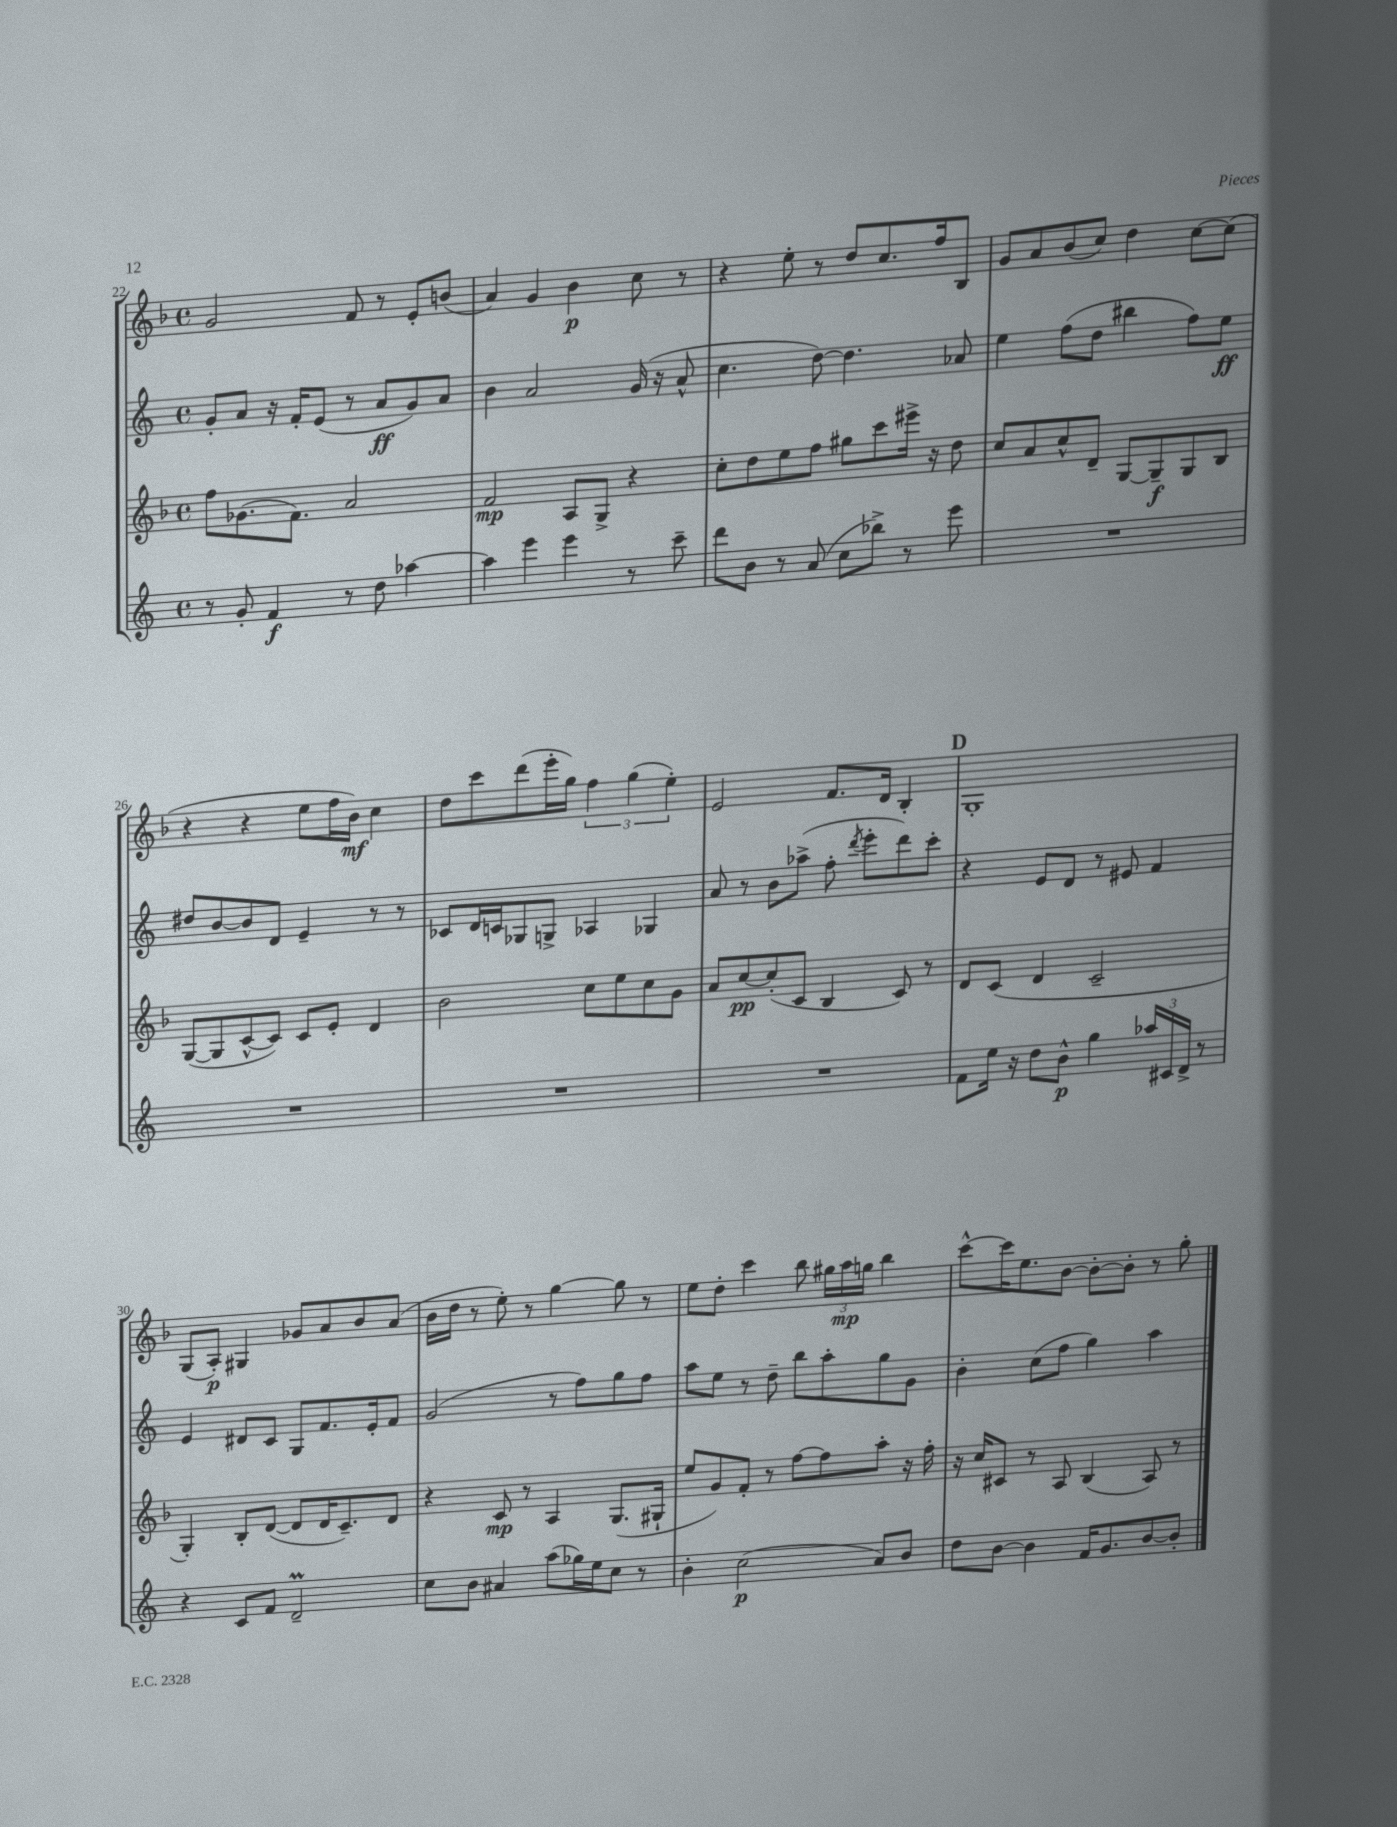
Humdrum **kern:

**kern	**kern	**kern	**kern
*staff4	*staff3	*staff2	*staff1
*clefG2	*clefG2	*clefG2	*clefG2
*k[]	*k[b-]	*k[]	*k[b-]
*M4/4	*M4/4	*M4/4	*M4/4
*met(c)	*met(c)	*met(c)	*met(c)
8r	8ff	8g'	2g
8g'	(8.g-	8a	.
4f	.	16r	.
.	8.f)	16f'	.
.	.	(8e	.
8r	2a	8r	8f
8dd	.	8a	8r
[4aa-	.	8g)	8e'
.	.	8a	(8b
=	=	=	=
4aa-]	2f	4b	4a)
4eee	.	2a	4g
4eee	8A	.	4b-
.	8G^	.	.
8r	4r	(16g	8cc
.	.	16r	.
8ccc~	.	8a^^	8r
=	=	=	=
8ddd	8cc'	4.cc	4r
8b	8dd	.	.
8r	8ee	.	8ee'
(8a	8ff	[8dd)	8r
8cc	8gg#	4.dd]	8dd
8bb-^)	8ccc	.	8.cc
8r	16eee#^	.	.
.	16r	.	16ff
8eee	8dd	8a-	8B-
=	=	=	=
1r	8cc	4ee	8g
.	8a	.	8a
.	8cc^^	(8ff	(8b-
.	8d~	8dd	8cc)
.	[8G	4bb#	4dd
.	8G~]	.	.
.	8G	8ff)	[8cc
.	8B-	8ee	(8cc]
=	=	=	=
1r	([8G	8dd#	4r
.	8G]	[8b	.
.	[8c^^	8b]	4r
.	8c])	8d	.
.	8c	4e~	8ee
.	8e'	.	16ff
.	.	.	16b-)
.	4d	8r	4cc
.	.	8r	.
=	=	=	=
1r	2b-	8c-	8dd
.	.	16d	8ccc
.	.	16c	.
.	.	8G-	(8ddd
.	.	8G^	16eee'
.	.	.	16gg)
.	8cc	4A-	6ff
.	8ee	.	.
.	.	.	(6gg
.	8cc	4G-	.
.	.	.	6ee')
.	8g	.	.
=	=	=	=
1r	8a	8a	2e
.	[8cc	8r	.
.	(8cc']	8b	.
.	8c	(8aa-^	.
.	4B-	8ff'	8.f
.	.	8qddd	.
.	.	8eee'	.
.	.	.	16d
.	8c)	8ddd)	4B-'
.	8r	8ccc'	.
=	=	=	=
8f	8d	4r	1G'
16ee	(8c	.	.
16r	.	.	.
8dd	4d	8e	.
8b^^	.	8d	.
4gg	2c~	8r	.
.	.	8e#	.
24aa-	.	4f	.
24c#	.	.	.
24d^	.	.	.
8r	.	.	.
=	=	=	=
4r	4G')	4e	(8G
.	.	.	8A')
8c	8B-'	8d#	4G#
8f	([8d	8c	.
2d~	8d]	8G	8g-
.	16d	8.f	8a
.	8.c~)	.	.
.	.	.	8b-
.	.	16e'	.
.	8d	8f	(8a
=	=	=	=
8cc	4r	(2g	16b-
.	.	.	16dd
8b	.	.	8r
4a#	8c	.	8ee')
.	8r	.	8r
(8aa	4A	8r	[4gg
16gg-)	.	8ff)	.
16ee	.	.	.
8cc	(8.G	8gg	8gg]
8r	.	8ff	8r
.	16G#`	.	.
=	=	=	=
4b'	8ee	8aa	8ee
.	8g)	8ee	8dd'
(2cc	8f'	8r	4ccc
.	8r	8dd~	.
.	[8ff	8bb	8bb-
.	8ff]	8aa'	24gg#
.	.	.	24aa
.	.	.	24gg
8a)	8aa'	8gg	4bb-
8b	16r	8g	.
.	16ff'	.	.
=	=	=	=
8dd	16r	4b'	[8ccc^^
.	16cc	.	.
[8b	8c#	.	16ccc]
.	.	.	8.ee
4b]	8r	(8cc	.
.	8A	8ff	[8b-
16f	(4B-	4gg)	8b-'_
8.g	.	.	.
.	.	.	8b-']
[8b	8A)	4aa	8r
8b']	8r	.	8gg'
==	==	==	==
*-	*-	*-	*-
